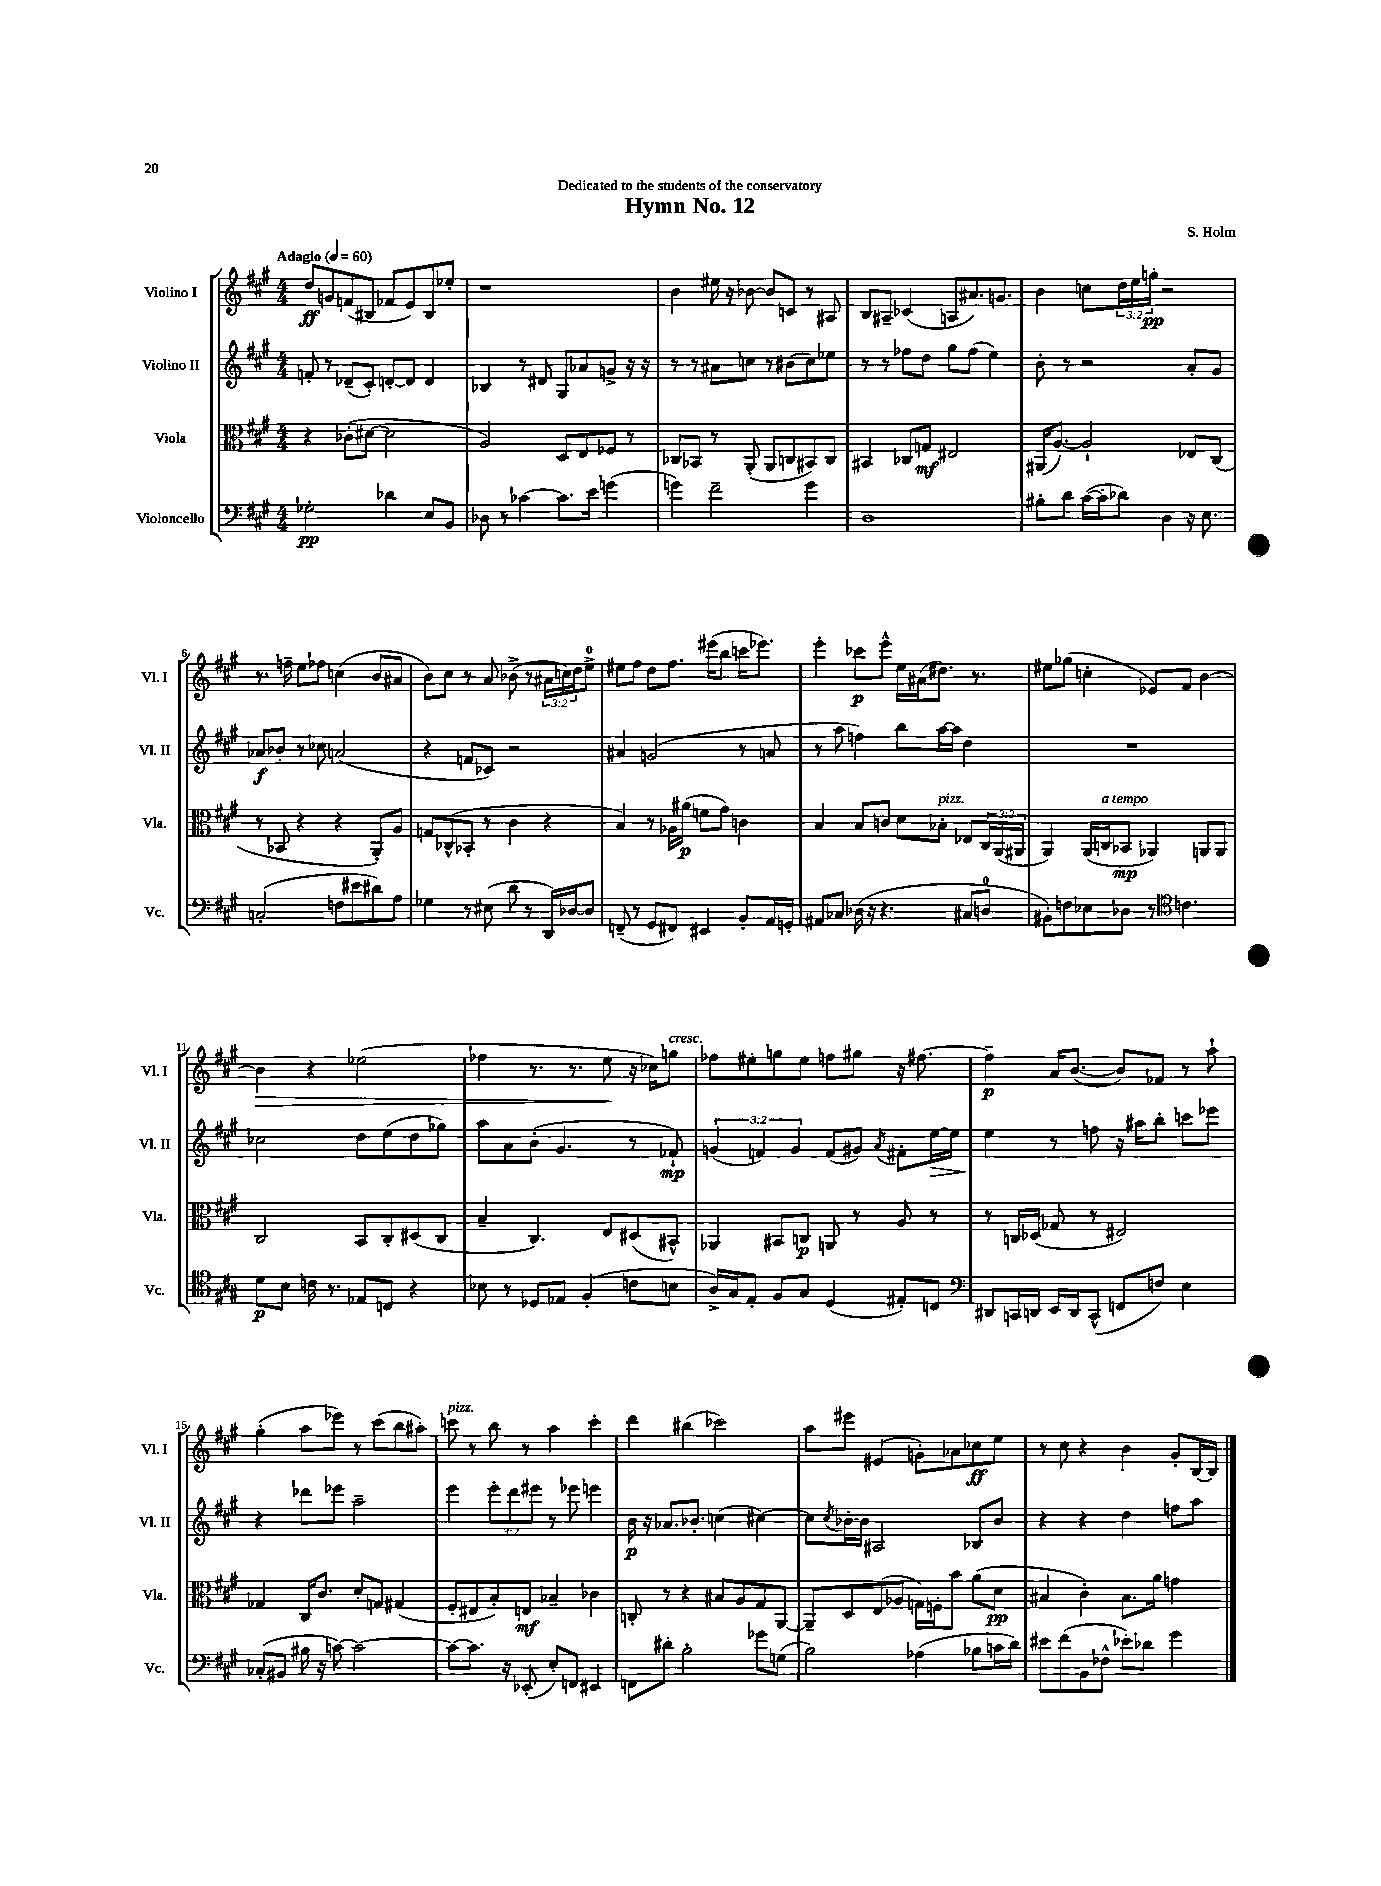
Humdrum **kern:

**kern	**kern	**kern	**kern
*staff4	*staff3	*staff2	*staff1
*clefF4	*clefC3	*clefG2	*clefG2
*k[f#c#g#]	*k[f#c#g#]	*k[f#c#g#]	*k[f#c#g#]
*M4/4	*M4/4	*M4/4	*M4/4
*MM60	*MM60	*MM60	*MM60
2G-'	4r	8f'	8dd
.	.	8r	8g
.	(8c-'	(8d-~	(8f
.	[8d#	8c#')	8B#
4d-	2d#]	[8d'	8f-
.	.	8d]	8e)
8E	.	4d	8B#
8BB	.	.	8ee-'
=	=	=	=
8D-	2A)	4B-	1r
8r	.	.	.
[4c-	.	8r	.
.	.	8d#	.
8.c-]	8D	8G#	.
.	8E	8a-	.
16e	.	.	.
(4g	8F-	8g^	.
.	8r	16r	.
.	.	16r	.
=	=	=	=
4g)	8C-	8r	4b
.	8BB-	8r	.
2f#~	8r	8a#	16ee#
.	.	.	16r
.	(8AA'	8cc	[8b-
.	8AA	8r	8b-]
.	8C	(8b#	8c
4g	8BB#)	8cc)	8r
.	8C	8ee-	8A#
=	=	=	=
1D	4BB#	8r	8B
.	.	8r	8A#~
.	8C-	8ff-	(4c-
.	8G	8dd	.
.	2E#	8gg#	8A
.	.	(8ff-	8.a#)
.	.	4ee)	.
.	.	.	8.g
=	=	=	=
8B#'	(16AA#	8b'	4b
.	[8.A)	.	.
8d	.	8r	.
([16c#	2A`]	2r	8cc
16c#']	.	.	.
8d-)	.	.	24dd
.	.	.	24ee
.	.	.	24gg'
4D	.	.	2r
16r	8E-	8a'	.
8.E	.	.	.
.	(8C#	8g#	.
=	=	=	=
(2C'	8r	8a-	8.r
.	8BB-	8b-'	.
.	.	.	16ff~
.	4r	8r	8ee
.	.	8cc-	8ff-
8F	4r	(2a	(4cc
8e#	.	.	.
8d#)	8AA')	.	8b
8A	8A	.	8a#
=	=	=	=
4G-	8G	4r	8b)
.	(8C-^^	.	8cc#
8r	8BB-'	8f	8r
(8E#	8r	8c-)	8a
8d	4c#	2r	(8b-^
8r	.	.	8r
16DD)	4r	.	24a#
.	.	.	24cc)
[16D-	.	.	.
.	.	.	24dd
8D-]	.	.	8ee^
=	=	=	=
(8FF~	4B)	4a#	8ee#
8r	.	.	8ff#
8GG#	8r	(2g	8dd
8FF#)	16A-	.	8.ff#
.	(16a#	.	.
4EE#	8f	.	.
.	.	.	(16eee#
.	8g#)	.	8bb
8BB'	4c	8r	16ccc
.	.	.	8.eee-)
16AA	.	8a	.
16GG'	.	.	.
=	=	=	=
8AA#	4B	8r	4eee'
8C-	.	8aa	.
(16D-	8B	4ff)	8ccc-
16r	.	.	.
4.r	8c	.	8eee^^
.	8d	8bb	16ee
.	.	.	(16a#
.	8B-'	[16aa	8.dd#)
.	.	16aa]	.
8C#	8E-	4dd	.
.	.	.	8.r
8D	24C#	.	.
.	(24AA	.	.
.	24AA#	.	.
=	=	=	=
8BB#')	4AA)	1r	8ee#
8F	.	.	(8gg-
8E-	(16AA	.	4cc'
.	16C	.	.
8D-	8BB-	.	.
8r	4AA-)	.	8e-)
*clefC4	*	*	*
4.c	.	.	8f#
.	8AA	.	[4b
.	8AA	.	.
=	=	=	=
8d	2C#	2cc-	4b]
8B	.	.	.
16c	.	.	4r
8.r	.	.	.
8E-	8BB	8dd	(2ee-
8C	8C#'	(8ee	.
4r	(8D#	8dd	.
.	8C#	8gg-)	.
=	=	=	=
8B-	4B~	8aa	4ff-
8r	.	8a	.
8D-	4.C#)	(8b'	8.r
8E-	.	4.g#	.
.	.	.	8.r
(4F#'	.	.	.
.	8E	.	8ee
8c	(8D#	8r	16r
.	.	.	16cc-)
8B	8BB#^^)	8f-`)	8gg
=	=	=	=
16A^)	4AA-	(6g	8ff-
16G#	.	.	.
8E'	.	.	8ee#'
.	.	6f)	.
8F#	8BB#	.	8gg
.	.	6g	.
8G#	8C	.	8ee#
(4D	8AA	(8f	8ff
.	8r	8g#)	8gg#
.	.	8qa	.
8E#')	8A	8f#'	16r
.	.	.	[8.ff#
8C	8r	[16ee	.
.	.	16ee]	.
=	=	=	=
*clefF4	*	*	*
8DD#	8r	4ee	4ff#~]
16CC	16C	.	.
16DD	(16D-	.	.
16EE	8G-	8r	16a
16DD	.	.	([8.b
(8CC^^	8r	8ff	.
8FF	2E#)	16r	8b])
.	.	16aa#	.
8F)	.	8bb'	8f-
4E	.	8ccc	8r
.	.	8eee-	8aa`
=	=	=	=
(8C-'	4G-	4r	(4gg#'
8BB#	.	.	.
16B#	16C#	8ddd-	8aa
16r	8.c#	.	.
[8c)	.	8eee-	8eee-)
2c_	8d'	2aa~	8r
.	8G	.	(8ccc#
.	(4G#	.	8bb
.	.	.	8aa#')
=	=	=	=
8c_	8F#'	4eee	8ccc
8.c]	8E#	.	8r
.	8B')	12eee'	8bb
16r	.	.	.
.	.	12ddd	.
(8EE-'	8E	.	8r
.	.	12eee#	.
8E')	4B-~	8r	4aa
8FF	.	8eee-	.
4EE#	4c-	4eee	4ccc'
=	=	=	=
8FF	8C'	16b	4ddd
.	.	16r	.
8d#'	8r	8.a-	.
2B'	4r	.	(4bb#
.	.	8.b-'	.
.	8B#	(4cc	2ccc-)
.	8A	.	.
8g-	8G#	[4cc#)	.
(8G	[8AA	.	.
=	=	=	=
2B)	8AA~]	8cc#]	8aa
.	.	8qcc#	.
.	8D	[16b-'	8eee#
.	.	16b-]	.
.	(8E	2A#	(4e#
.	8A-	.	.
(4A-	16G)	.	8g')
.	16F'	.	.
.	8b	.	8a-
8B-	(8a	8B-	8cc-
16c	8d	8b-	8ee
16d)	.	.	.
=	=	=	=
8e#	4B#	4r	8r
(8f#	.	.	8cc#
8BB	4c#')	4r	4r
8F-^^	.	.	.
8e-')	8.B#	4dd	4b
8d-	.	.	.
.	16a	.	.
4g#	4g	8ff	8g#'
.	.	8aa	[16B
.	.	.	16B]
==	==	==	==
*-	*-	*-	*-
